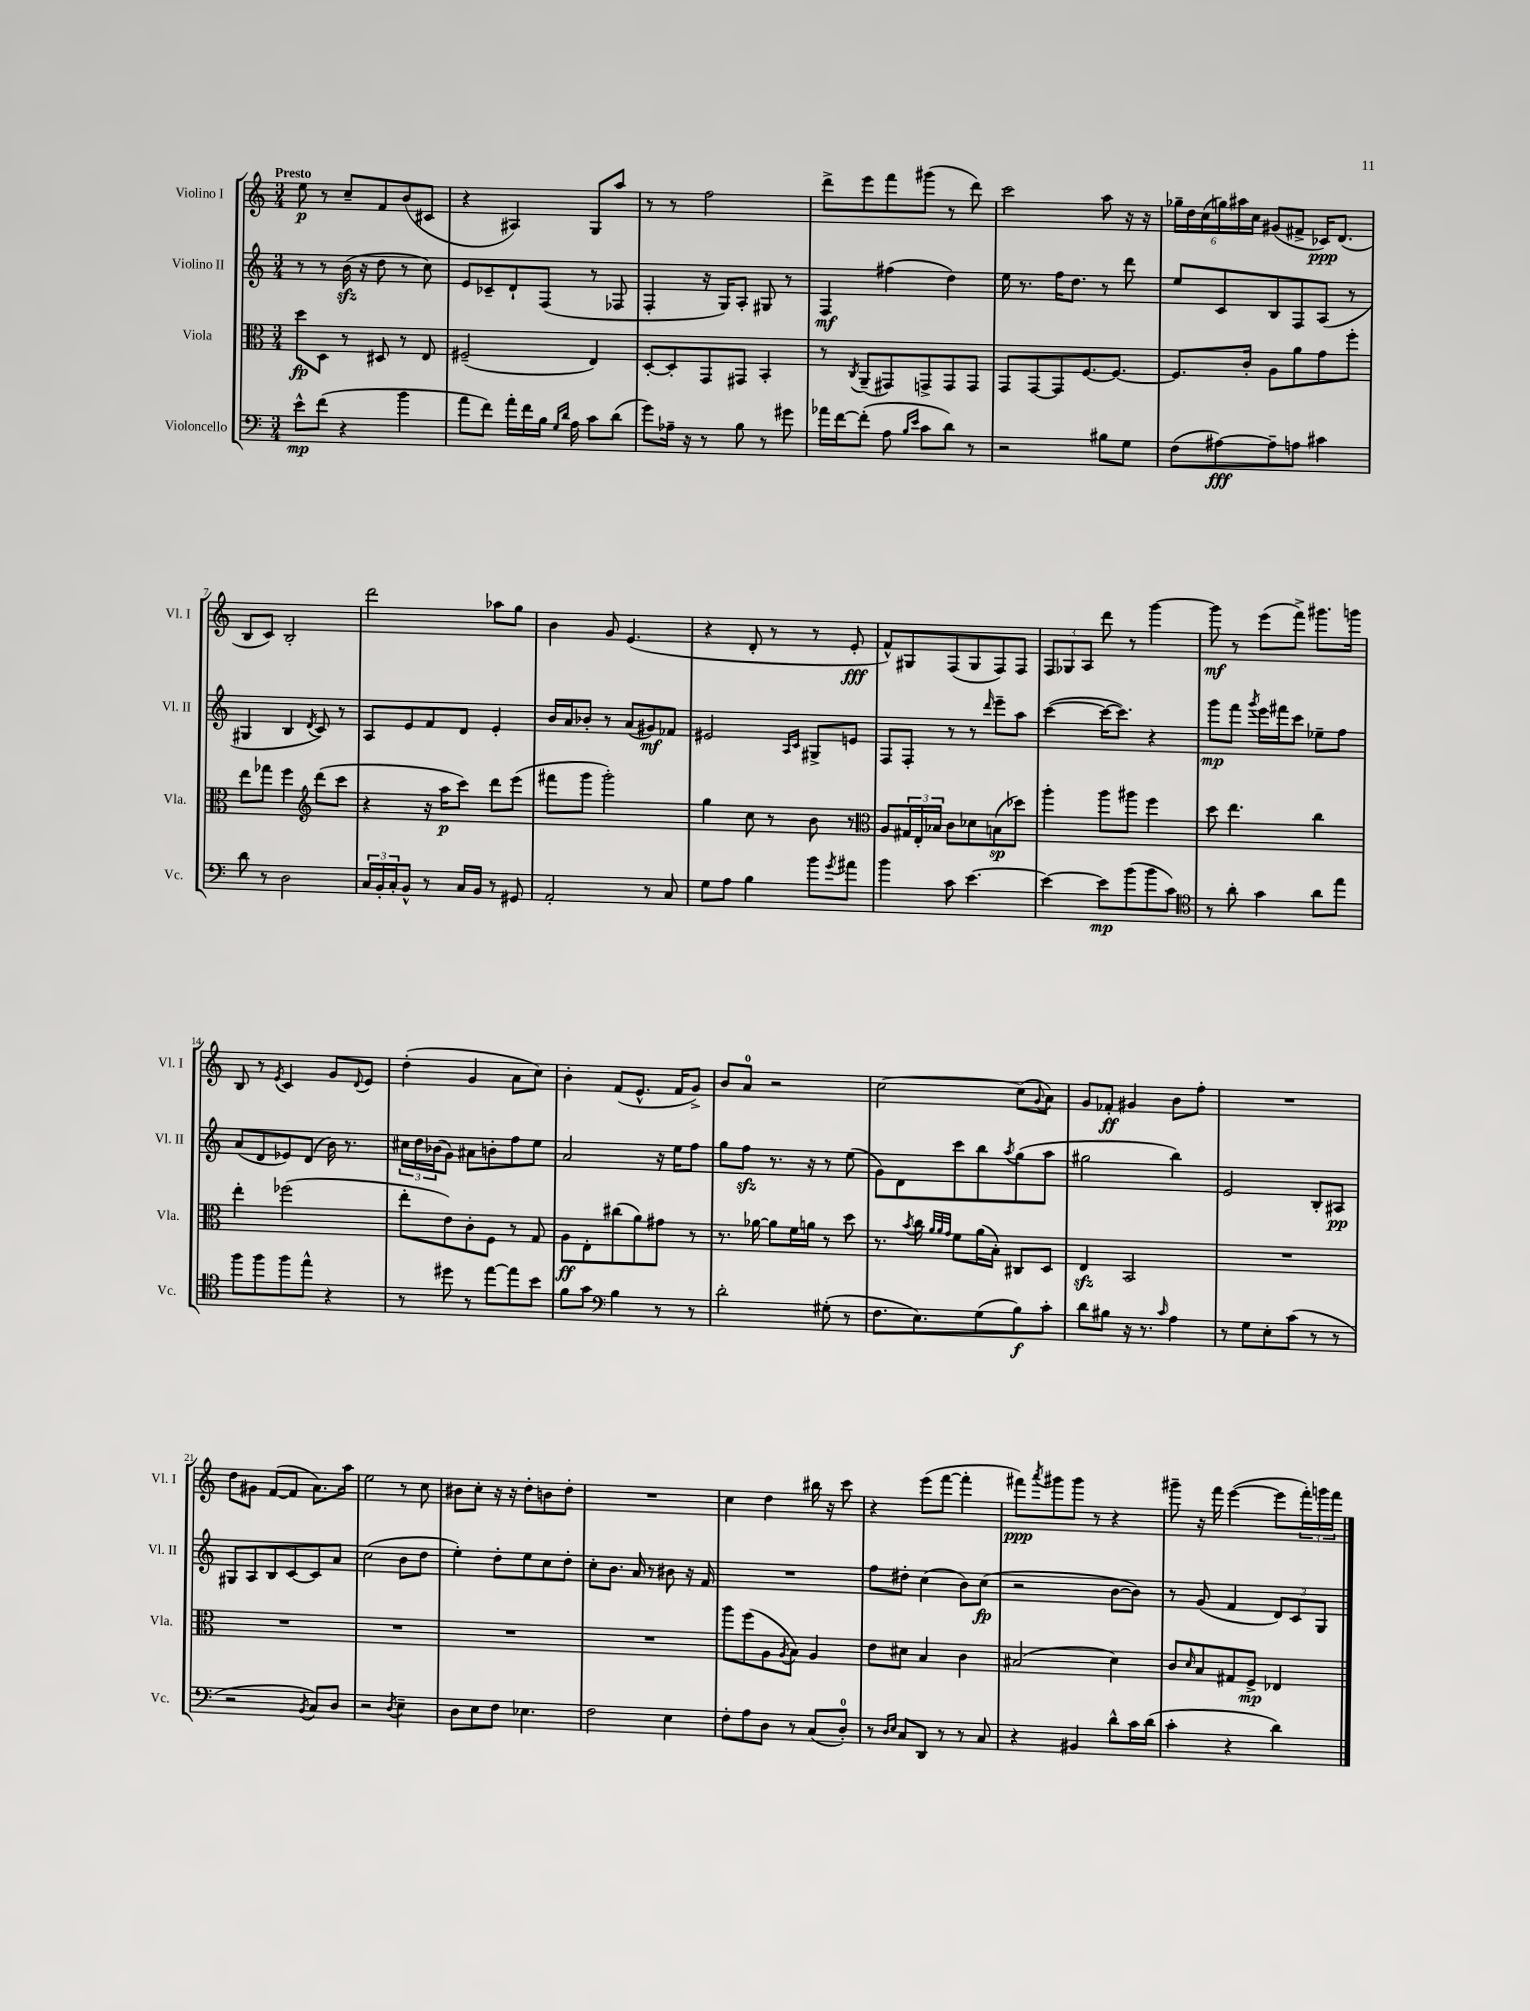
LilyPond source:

<<
\new StaffGroup <<
\new Staff = "s0" \with { instrumentName = "Violino I" shortInstrumentName = "Vl. I" } {
    \clef treble \key c \major \numericTimeSignature \time 3/4 \tempo "Presto"
    e''8\p r8 c''8-- f'8 b'8( cis'8 |
    r4 ais4) g8 a''8 |
    r8 r8 f''2 |
    d'''8-> e'''8 f'''8 gis'''8( r8 d'''8) |
    c'''2 a''8 r16 r16 |
    \tuplet 6/4 { ges''16-- d''16 c''16( g''16) ais''16 c''16 } gis'8( fis'8-> ces'16\ppp) d'8.( |
    b8 c'8) b2-. |
    d'''2 aes''8 g''8 |
    b'4 g'8 e'4.( |
    r4 d'8-. r8 r8 e'8-.\fff |
    f'8-^) gis8 f8( gis8 f8) f8 |
    \tuplet 3/2 { f8 ges8 a8 } d'''8 r8 g'''4~ |
    g'''8\mf r8 e'''8( f'''8->) gis'''8. g'''16 |
    b8 r8 \acciaccatura { e'8 } c'4 g'8 \appoggiatura { d'8 } e'8 |
    d''4-.( g'4 a'8 c''8) |
    b'4-. f'8( e'8.-^ f'16 g'8->) |
    b'8 a'8-0 r2 |
    c''2~ c''8( \appoggiatura { g'8 } a'8) |
    g'8 fes'8-.\ff gis'4 b'8 f''8-. |
    R2. |
    d''8 gis'8 f'8~( f'8 a'8.) a''16 |
    e''2 r8 c''8 |
    bis'8 c''8-. r16 r16 d''8-. b'8 d''8-. |
    R2. |
    c''4 d''4 bis''16 r16 c'''8 |
    r4 e'''8( f'''8~ f'''4-. |
    fis'''8\ppp) \acciaccatura { a'''8 } gis'''8 gis'''8 r8 r4 |
    gis'''8-- r16 f'''16 e'''4~( e'''8 \tuplet 3/2 { f'''16-.) g'''16 f'''16 } \bar "|." |
}
\new Staff = "s1" \with { instrumentName = "Violino II" shortInstrumentName = "Vl. II" } {
    \clef treble \key c \major \numericTimeSignature \time 3/4
    r8 r8 b'16\sfz( r16 d''8 r8 c''8) |
    e'8 ces'8-- d'8-! f8( r8 fes8 |
    f4-. r16 g16) a8-. gis8 r8 |
    f4\mf fis''4( d''4) |
    e''16 r8. f''16 d''8. r8 d'''8 |
    e''8 c'8 b8 f8 a8( r8 |
    gis4 b4 \acciaccatura { d'8 } c'8) r8 |
    a8 e'8 f'8 d'8 e'4-. |
    b'16 a'16 bes'8-. r8 a'8( gis'8\mf) fes'8 |
    eis'2 \grace { a16 c'16 } gis8-> e'8 |
    f8 f8-. r8 r8 \grace { d'''16 } e'''8-- a''8 |
    c'''4~( c'''16~ c'''8.) r4 |
    g'''8\mp f'''8 \acciaccatura { g'''8 } e'''16 fis'''16 c'''8 ees''8-- f''8 |
    a'8( d'8 ees'8) d'8( b'16) r8. |
    \tuplet 3/2 { cis''16 d''16 bes'16( } g'8) ais'8 b'8-. f''8 e''8 |
    a'2 r16 e''16 f''8 |
    g''8 f''8\sfz r8. r16 r8 e''8( |
    g'8) d'8 c'''8 b''8 \acciaccatura { a''8 } g''8( a''8 |
    gis''2 b''4) |
    e'2 b8-. ais8\pp |
    gis8 a8 b8 c'8~ c'8 a'8 |
    c''2( b'8 d''8 |
    e''4-.) d''8-. e''8 c''8 d''8-. |
    c''8-. b'8. a'16 r8 bis'8 r16 f'16 |
    R2. |
    f''8 dis''8-. c''4( b'8) c''8\fp( |
    r2 b'8~ b'8) |
    r8 g'8( f'4 \tuplet 3/2 { d'8) c'8 g8 } \bar "|." |
}
\new Staff = "s2" \with { instrumentName = "Viola" shortInstrumentName = "Vla." } {
    \clef alto \key c \major \numericTimeSignature \time 3/4
    d''8\fp d8 r8 dis8 r8 e8 |
    fis2--( e4) |
    d8~-. d8-. g,8 gis,8 b,4-. |
    r8 \acciaccatura { c8 } a,8--( gis,8) g,8-> g,8 g,8 |
    g,8 g,8~ g,8 f8.~ f8.~ |
    f8. c'16-. a8 a'8 g'8 f''8-. |
    e''8 ges''8 f''4 \clef treble d'''8( c'''8 |
    r4 r16 a''16\p c'''8) d'''8 e'''8( |
    fis'''8 g'''8 g'''2-.) |
    g''4 c''8 r8 b'8 r8 |
    \clef alto a8 \tuplet 3/2 { gis16 e16-. bes16 } c'8 des'8 b8\sp( des''8) |
    a''4-. a''8 ais''8 f''4 |
    d''8 e''4. c''4 |
    e''4-. fes''2( |
    e''8-. e'8) c'8-. f8 r8 g8 |
    a8\ff e8-. cis''8( a'8) gis'8 r8 |
    r8. aes'16~ aes'8 f'16 a'16 r8 d''8 |
    r8. \acciaccatura { b'8 } c''16 \grace { a'32 a'32 g'32 } f'8 a'16( b16-.) cis8 d8 |
    e4\sfz b,2 |
    R2. |
    R2. |
    R2. |
    R2. |
    R2. |
    a''8 f''8( a8 \acciaccatura { a8 } b8) a4 |
    e'8 dis'8 b4 c'4 |
    bis2( d'4) |
    c'8 \grace { d'16 } b8 gis8 f8->\mp ees4 \bar "|." |
}
\new Staff = "s3" \with { instrumentName = "Violoncello" shortInstrumentName = "Vc." } {
    \clef bass \key c \major \numericTimeSignature \time 3/4
    e'8-^\mp f'8( r4 b'4 |
    a'8 f'8) a'16-. f'16 b16 \grace { g16 d'16 } a16 c'8 d'8( |
    g'8) aes16-- r16 r8 b8 r8 gis'8 |
    aes'16 f'16~ f'8-.( a8 \grace { b16 e'16 } c'8 d'8) r8 |
    r2 bis8 g8 |
    f8( ais8~\fff) ais8-- a8 cis'4 |
    d'8 r8 d2 |
    \tuplet 3/2 { c16 b,16-. c16-. } b,8-^ r8 c16 b,16 r8 gis,8 |
    a,2-. r8 c8 |
    g8 a8 b4 b'8 \acciaccatura { g'8 } ais'8 |
    b'4 c'8 e'4.~ |
    e'4~ e'8\mp b'8( b'8 c'8) |
    \clef tenor r8 a'8-. g'4 a'8 e''8 |
    f''8 f''8 f''8 e''8-^ r4 |
    r8 dis''8 r8 e''8~ e''8 b'8 |
    f'8 g'8 \clef bass b4 r8 r8 |
    d'2-. gis8-.( r8 |
    f8. e8.) g8( b8\f) c'8-. |
    d'8 bis8 r16 r8. \grace { c'16 } a4 |
    r8 g8 e8-. c'8( r8 r8 |
    r2 \acciaccatura { b,8 } c8) d8 |
    r2 \acciaccatura { d8 } e4-- |
    d8 e8 f8 ees4. |
    f2 e4 |
    f8-. a8 d8 r8 c8( d8-0-.) |
    r8 \grace { d16 e16 } c8 d,8 r8 r8 c8 |
    r4 bis,4 d'8-^ c'16 d'16( |
    c'4-. r4 d'4) \bar "|." |
}
>>
>>
